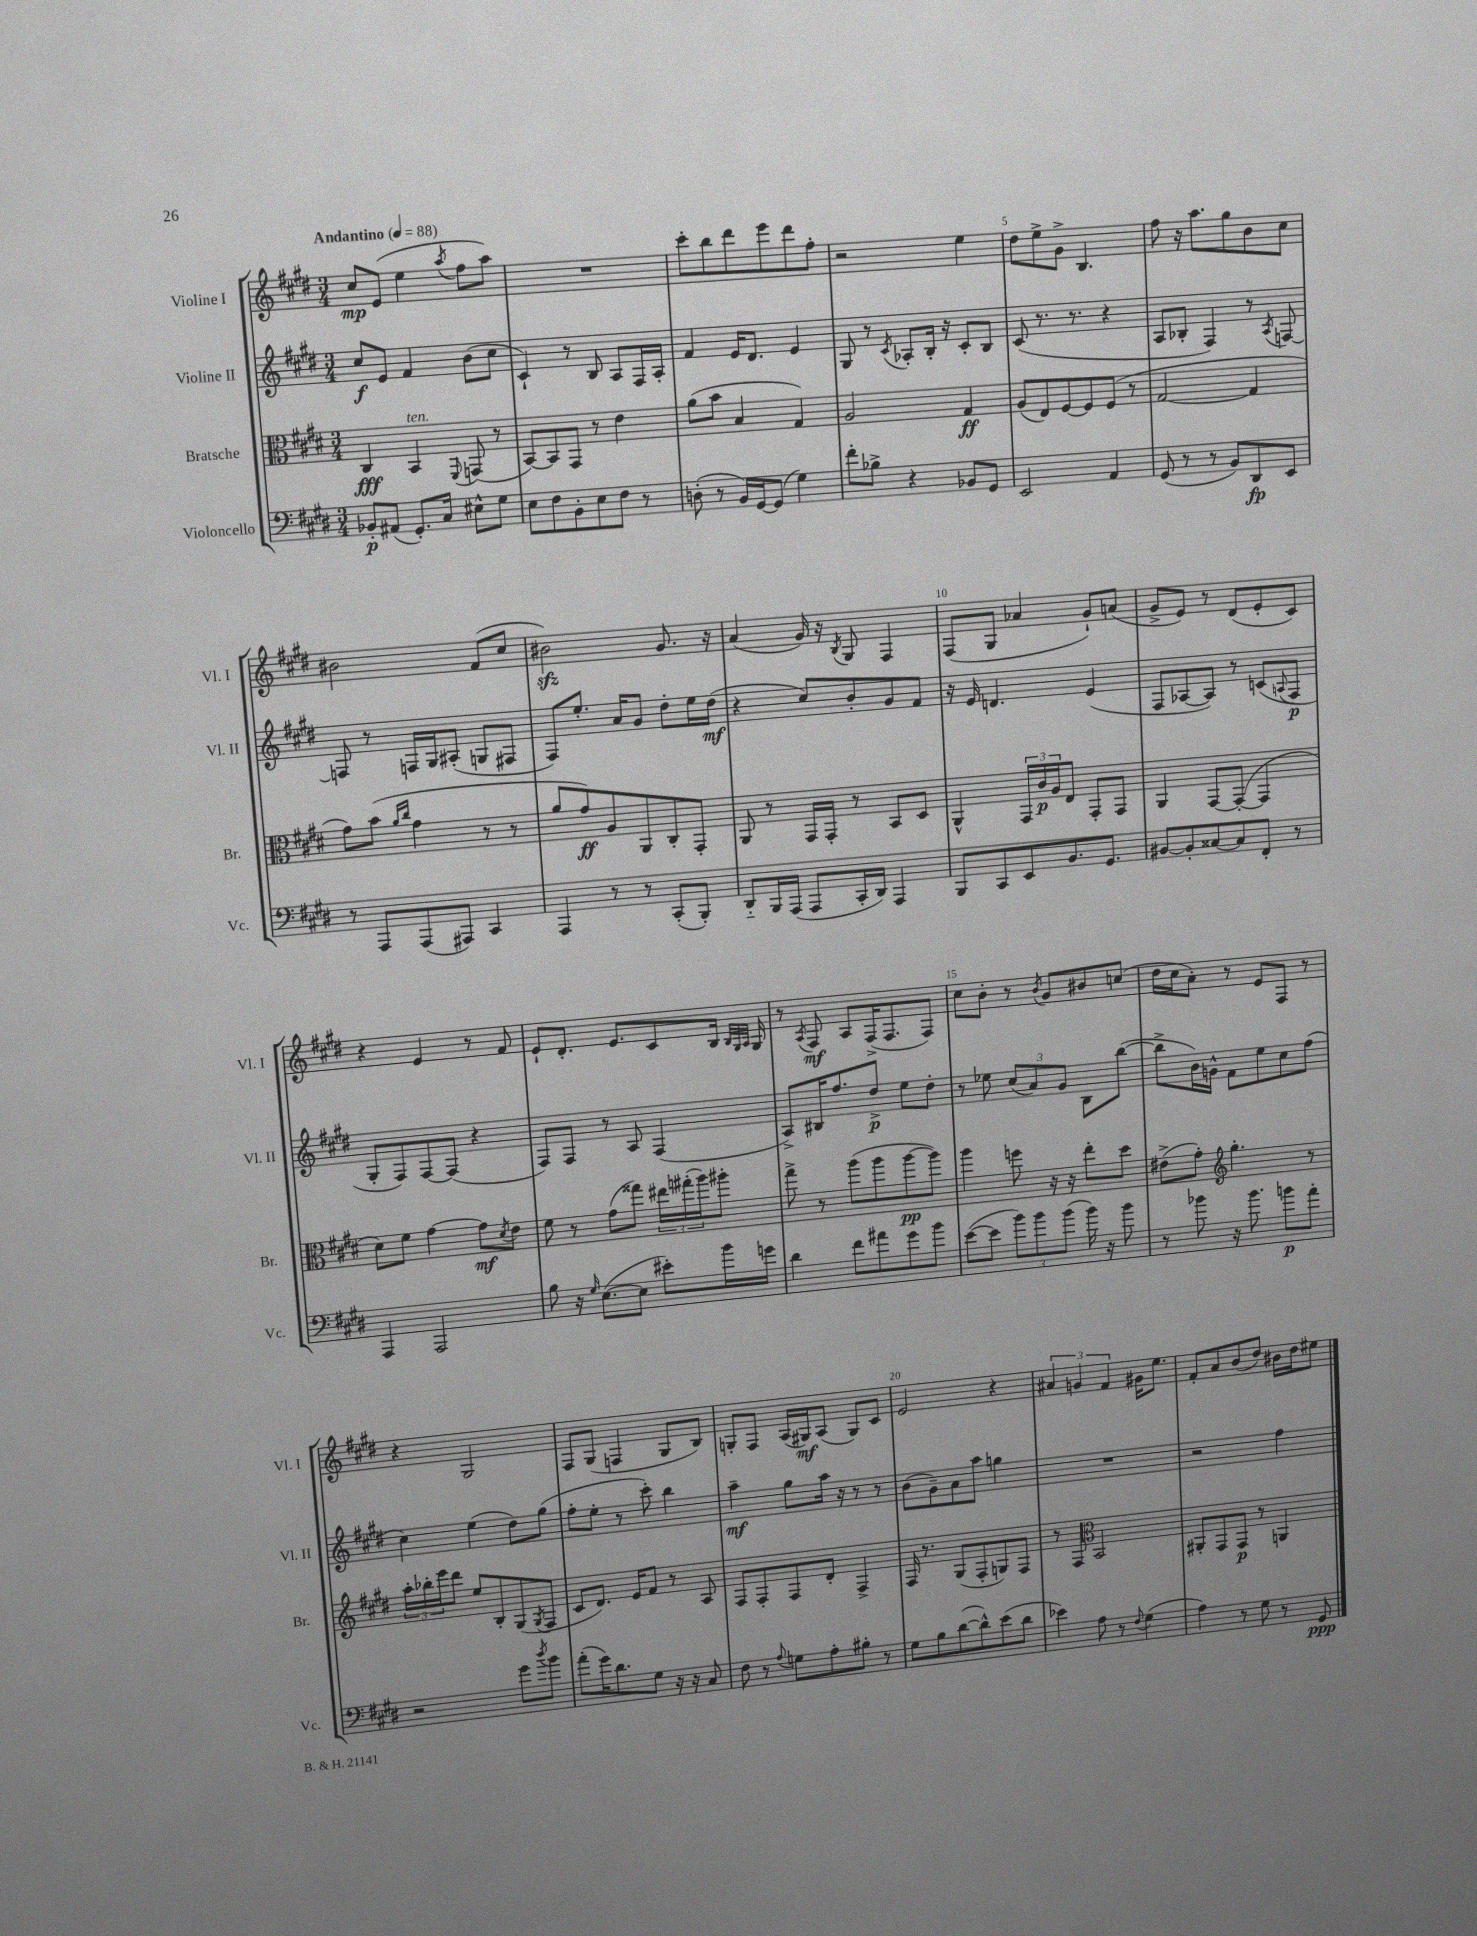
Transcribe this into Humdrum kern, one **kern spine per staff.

**kern	**kern	**kern	**kern
*staff4	*staff3	*staff2	*staff1
*clefF4	*clefC3	*clefG2	*clefG2
*k[f#c#g#d#]	*k[f#c#g#d#]	*k[f#c#g#d#]	*k[f#c#g#d#]
*M3/4	*M3/4	*M3/4	*M3/4
*MM88	*MM88	*MM88	*MM88
8BB-'/L	4C#/	8cc#/L	8cc#/L
(8AA#/J	.	8e/J	(8e/J
8.GG#'/L)	4BB/	4f#/	4ee\
16C#/Jk	.	.	.
.	8qqFF#/	.	8qaa/
8E#^^\L	(8GG/	(8b\L	8ff#\L
8G#\J	8r	8cc#\J	8aa\J)
=	=	=	=
8E\L	[8BB/L)	4c#`/)	2.r
8F#\	8BB/]	.	.
8BB'\	8GG#/J	8r	.
8E\	8r	8B/	.
8F#\J	4e\	8A/L	.
8r	.	16F#/L	.
.	.	16A'/JJ	.
=	=	=	=
(8D'\	(8a\L	4f#/	8ccc#'\L
8r	8b\J	.	8bb\
16BB/LL)	4B/	16e/LK	8ddd#\
[16GG#/J	.	8.d#/J	.
(8GG#/]J	.	.	8eee\
4G#\)	4G#/)	4e/	8ddd#\
.	.	.	8ff#'\J
=	=	=	=
8f#'\L	2A/	8G#/	2r
8B-^\J	.	8r	.
.	.	8qc#/	.
4r	.	8A-'/L	.
.	.	16B'/Jk	.
.	.	16r	.
8BB-/L	4G#/	8c#'/L	4ee\
8GG#/J	.	8B/J	.
=	=	=	=
2EE/	(8A/L	(8c#/	8dd#\L
.	8E/)	8.r	8ee^\
.	[8F#/	.	8g#^\J
.	.	8.r	.
.	8F#/]	.	4.B/
4AA/	(8F#/J	4r	.
.	8r	.	.
=	=	=	=
(8GG#/	[2G#/	8A/L	8ff#\
8r	.	8B-'/J	16r
.	.	.	8.aa\L
8r	.	4F#/)	.
8BB/L)	.	.	8gg#\
8DD#/	4G#/]	8r	8b\
.	.	8qA/	.
8EE/J	.	[8F/	8cc#\J
=	=	=	=
8r	8g#\L)	8F/]	2b#\
8AAA/L	(8b\J	8r	.
.	16qqa/LL	.	.
.	16qqcc#/JJ	.	.
(8AAA/	4g#\	16F/LL	.
.	.	16G#/J	.
8AAA#/J)	.	(8A#'/J	.
4CC#/	8r	8G/L	(8f#/L
.	8r	8F#/J	8cc#/J
=	=	=	=
4AAA/	8a/L	8F#/L)	2b#\)
.	8g#/)	8.ee'/J	.
8r	8A/	.	.
.	.	16a/LK	.
8r	8AA/	8g#/J	.
(8CC#'/L	8C#'/	8dd#'\L	8.g#/
8BBB'/J)	8GG#'/J	16ee\L	.
.	.	(16dd#\JJ	16r
=	=	=	=
8DD#'~/L	8AA/	4r	(4a/
16BBB/L	8r	.	.
(16AAA/JJ	.	.	.
8AAA/L	16GG#/LL	8cc#/L)	16g#/)
.	16GG#'/JJ	.	16r
.	.	.	8qB/
16CC#'/L	8r	8b'/	8G#/
16DD#/JJ)	.	.	.
4AAA/	8BB/L	8g#/	4F#/
.	8D#/J	8f#/J	.
=	=	=	=
8BBB/L	4AA^^/	16r	(8F#/L
.	.	16e/	.
8CC#/	.	4.d/	8G#/J
8EE/	24GG#/LL	.	4a-/
.	24c#/	.	.
.	24A/J	.	.
8.BB/	8E/J	.	.
.	8GG#'/L	(4e/	8g#`/L)
8.GG#/J	.	.	.
.	8GG#/J	.	(8a/J
=	=	=	=
[8BB#/L	4AA/	8F#/L	8g#^/L
8BB#'/]	.	[8A-/	8e/J)
[8C##/	[8GG#/L	8A-/]J)	8r
8C##/]	(8GG#'/_J	8r	(8d#/L
8FF#'/J	4GG#/]	(8c/L	8e'/
.	.	8qqA/	.
8r	.	8F#/J	8c#/J)
=	=	=	=
4AAA/	8d#\L)	8G#'/L	4r
.	8f#\J	8F#/)	.
2AAA/	[4g#\	[8F#/	4e/
.	.	(8F#/]J	.
.	8g#\]L	4r	8r
.	8qd#/	.	.
.	8e\J	.	8f#/
=	=	=	=
8B\	8f#\	8F#/L)	8e`/L
16r	8r	8F#/J	8.d#'/J
16qqG#/	.	.	.
([8.E\L	.	.	.
.	(8g#\L	8r	.
.	.	.	8.e/L
8E\]J	8gg##\J)	8A/	.
8e#'\L)	24ee#\LL	(4F#/	8c#/
.	(24gg#'\	.	.
.	24aa\J)	.	.
16b\L	8aa#'\J	.	16B/Jk
.	.	.	32qqB/LLL
.	.	.	32qqG#/
.	.	.	32qqA/JJJ
16g\JJ	.	.	16G#/
=	=	=	=
4d#\	8gg#^\	8A^/L)	8r
.	.	.	8qA/
.	8r	16B#/K	8F#/
.	.	8.ff#/	.
8f#\L	(8aa\L	.	8A/L
8a#\	8aa\	8dd#^/J	(16F#^/K
.	.	.	8.F#/
8g#\	[8aa\	8ee\L	.
8b\J	8aa\]J)	8dd#'\J	8F#/J)
=	=	=	=
([8e\L	4aa\	8r	8cc#\L
8e\]J	.	8ee-\	8b'\J
12b\L)	8ff\	(12cc#/L	8r
12b\	.	12a/)	.
.	.	.	8qb/
.	16r	.	8g#/L
(12b\J	.	12g#/J	.
.	16r	.	.
16b\)	8ee'\L	8B\L	8b#/
16r	.	.	.
8b\	8dd#\J	([8bb\J	(8cc/J
=	=	=	=
8r	(8e#^\L	8bb^\]L	16dd#\LL
.	.	.	16cc#\J
8b-\	8g#'\J)	16b\L)	8a'\J)
.	.	16g^^\JJ	.
*	*clefG2	*	*
16r	4.gg#'\	8f#\L	8r
8.b-\	.	.	.
.	.	8ee\	8e/L
8b\L	.	8cc#\	8F#/J
8a'\J	8r	(8ff#\J	8r
=	=	=	=
2r	24aa'\LL	4cc#\)	4r
.	24bb-'\	.	.
.	24eee\J	.	.
.	8ddd#\J	.	.
.	8ee/L	(4ee\	2G#/
.	8B'/	.	.
8g#\L	(8G#/	8dd#\L)	.
8qdd#/	8qG#/	.	.
8b\J	8F#/J	(8gg#\J	.
=	=	=	=
(8a'\L	8c#/L	8ff#'\L	8F#/L
16g#\K)	8.d#/J)	8ee'\J	(8G#/J
8.d#\	.	.	.
.	.	8r	4F/
.	16e/LK	.	.
8G#\J	8f#/J	8ccc#'\)	.
16r	8r	4bb\	8G#/L
16r	.	.	.
8C#/	8A/	.	8B/J)
=	=	=	=
8F#\	8F#/L	4aa~\	8G'/L
8r	8F#'/	.	8F#/J
8qqA/	.	.	.
8G\L	8F#/	8gg#\L	(16A/LL
.	.	.	16G#/J)
8A'\	8d#'/J	16aa\Jk	(8A/J
.	.	16r	.
8B#'\J	4F#^/	8r	8G#/L)
8r	.	8r	8c#/J
=	=	=	=
8G#\L	16F#/	(8b\L	2e/
.	8.r	.	.
8B\	.	8g#~\)	.
([8d#\	(8G#/L	8a\	.
8d#^^\])	8F#'/	8aa\J	.
(8e\	8G/)	4gg\	4r
8d#\J	8F#/J	.	.
=	=	=	=
4e-\)	8r	2.r	6a#/
.	8F#/	.	.
.	.	.	6g/
*	*clefC3	*	*
8A\	2BB/	.	.
.	.	.	6f#/
8r	.	.	.
8qqF#/	.	.	.
(4G#\	.	.	16g#\LK
.	.	.	8.ee\J
=	=	=	=
4A\)	8AA#'/L	2r	8f#'/L
.	8GG#/	.	8a/
8r	8GG#/J	.	(8b/
8G#\	8r	.	8dd#/J)
8r	4AA/	4ff#\	16b#\LL
.	.	.	16dd#\J
8GG#/	.	.	8ee#\J
==	==	==	==
*-	*-	*-	*-
